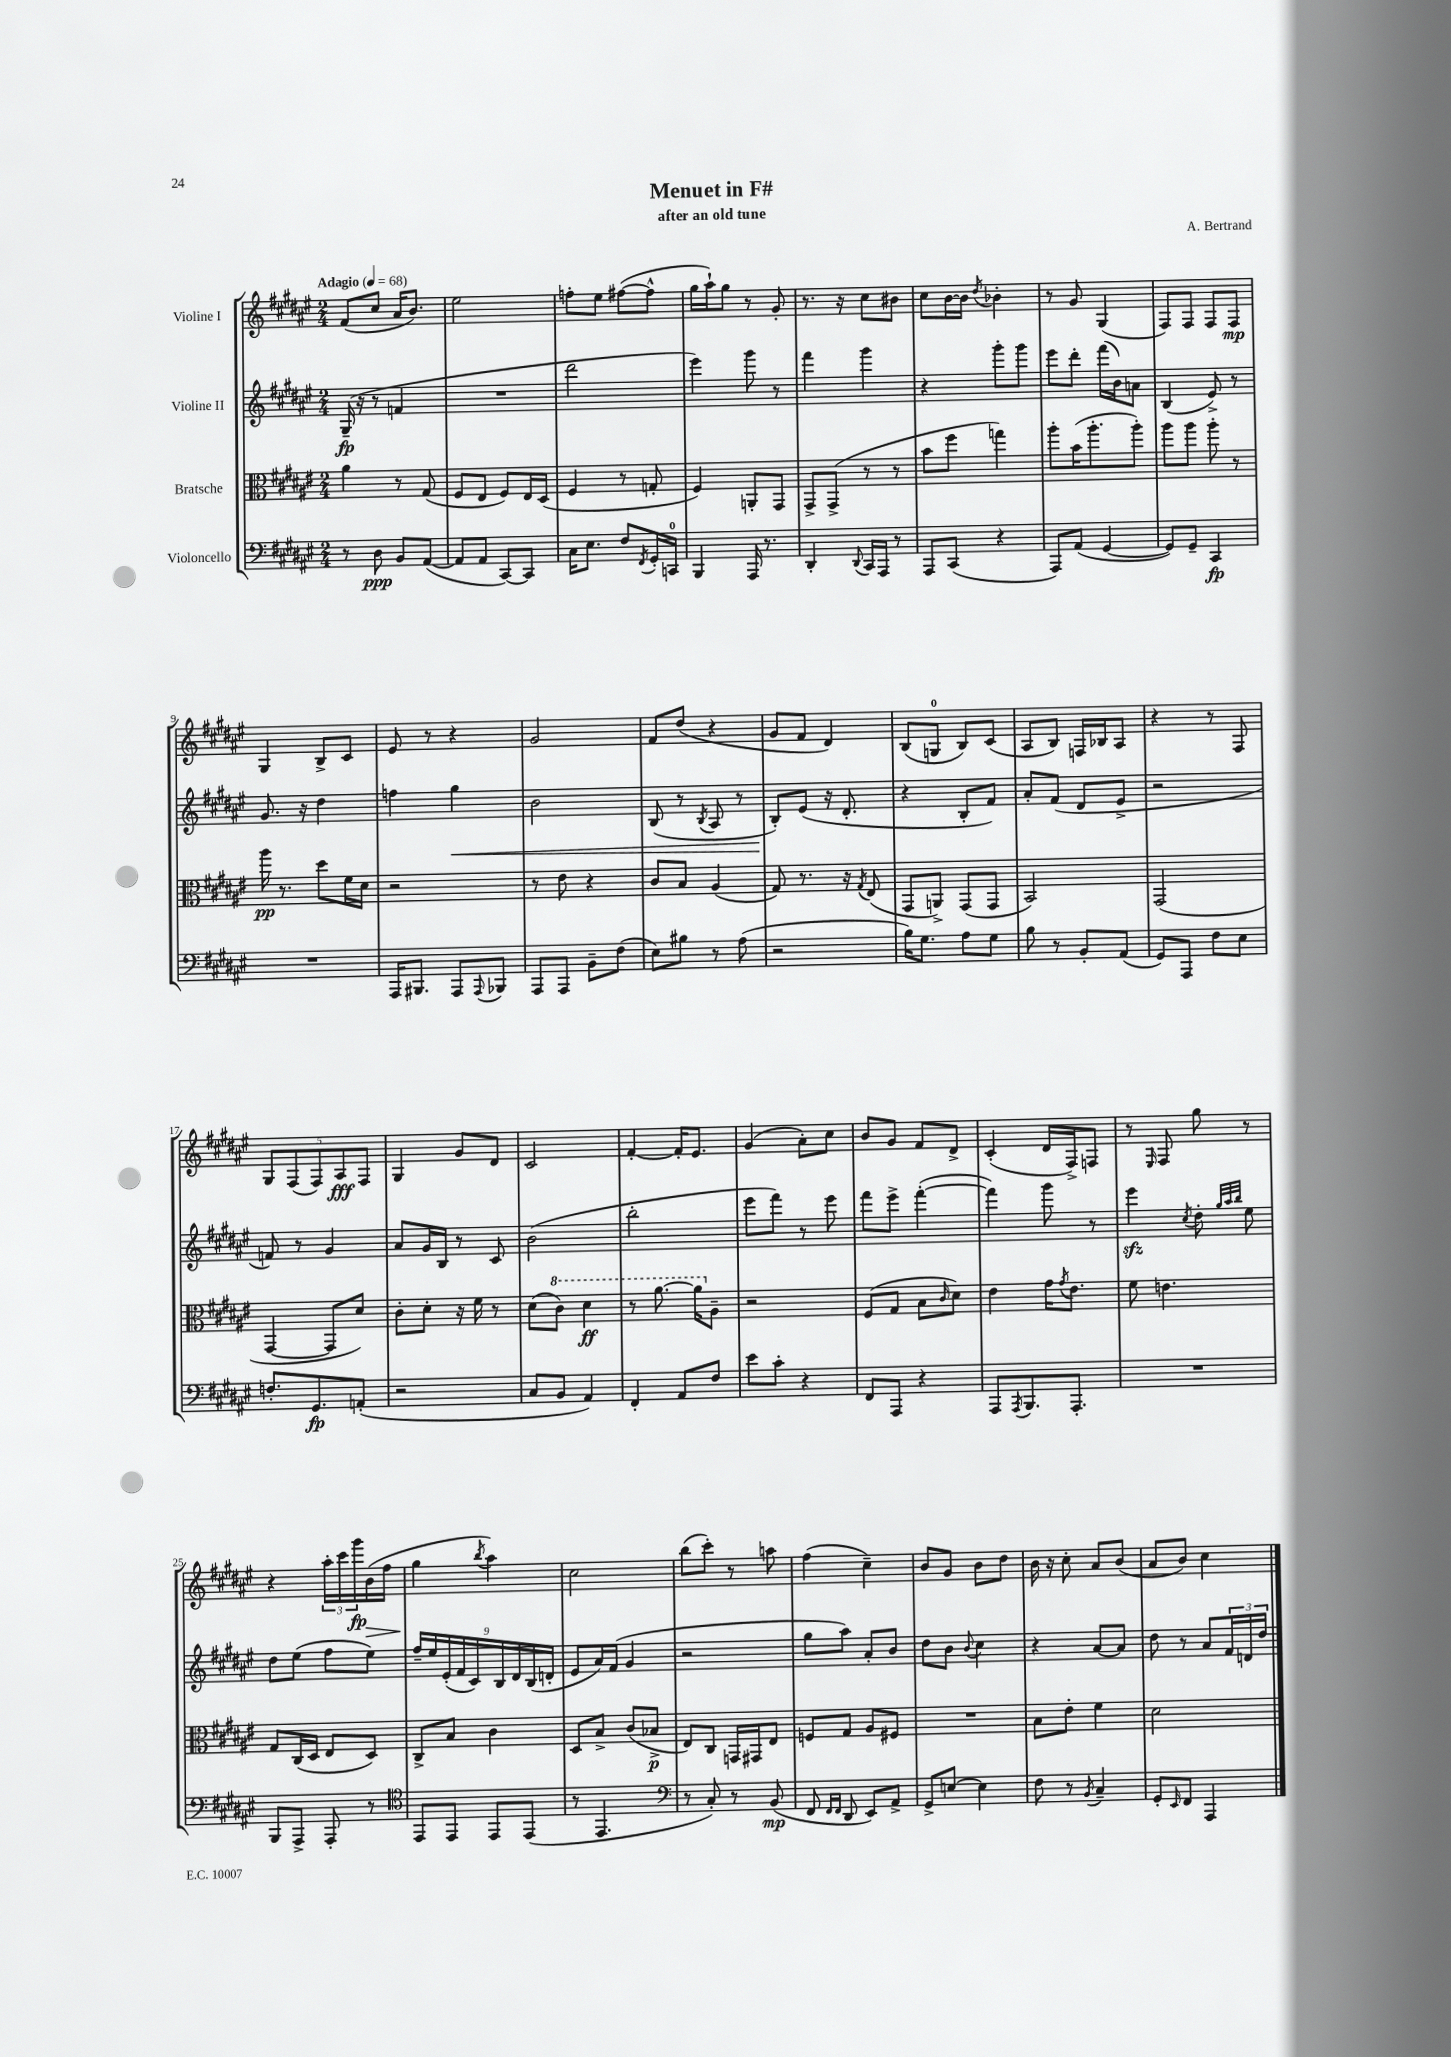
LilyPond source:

\header { title = "Menuet in F#" composer = "A. Bertrand" subtitle = "after an old tune" }
<<
\new StaffGroup <<
\new Staff = "s0" \with { instrumentName = "Violine I" } {
    \clef treble \key fis \major \numericTimeSignature \time 2/4 \tempo "Adagio" 4 = 68
    fis'8( cis''8 ais'16 b'8.) |
    eis''2 |
    f''8-. eis''8 fis''8~( fis''8-^ |
    gis''16 ais''16-!) gis''8 r8 gis'8-. |
    r8. r16 cis''8 bis'8 |
    cis''8 b'16~ b'16 \acciaccatura { dis''8 } bes'4-. |
    r8 gis'8 gis4( |
    fis8) fis8 fis8 fis8\mp |
    gis4 b8-> cis'8 |
    eis'8 r8 r4 |
    gis'2 |
    fis'8 dis''8( r4 |
    gis'8 fis'8 dis'4) |
    b8( g8-0 b8) cis'8( |
    ais8 b8) f16 bes16 ais8 |
    r4 r8 fis8 |
    \tuplet 5/4 { gis8 fis8( fis8) ais8\fff fis8 } |
    gis4 gis'8 dis'8 |
    cis'2 |
    fis'4~-. fis'16-. eis'8. |
    gis'4( ais'8-.) cis''8 |
    b'8 gis'8 fis'8 dis'8-> |
    cis'4-.( dis'16 fis16->) f8 |
    r8 \grace { eis16 } fis8 gis''8 r8 |
    r4 \tuplet 3/2 { ais''16-. cis'''16 gis'''16\fp } b'16\>( fis''16 |
    gis''4\! \acciaccatura { b''8 } ais''4) |
    cis''2 |
    b''8( cis'''8-.) r8 a''8 |
    fis''4( cis''4--) |
    b'8 gis'8 b'8 dis''8 |
    b'16 r16 cis''8-. ais'8 b'8( |
    ais'8 b'8) cis''4 \bar "|." |
}
\new Staff = "s1" \with { instrumentName = "Violine II" } {
    \clef treble \key fis \major \numericTimeSignature \time 2/4
    gis16--\fp( r16 r8 f'4 |
    R2 |
    dis'''2 |
    eis'''4) gis'''8 r8 |
    fis'''4 gis'''4 |
    r4 gis'''8-. gis'''8 |
    eis'''8 dis'''8-. fis'''16( b'16) a'8 |
    b4( eis'8->) r8 |
    gis'8. r16 dis''4 |
    f''4 gis''4\< |
    b'2 |
    b8( r8 \acciaccatura { b8 } ais8 r8 |
    b8-.\!) eis'8( r16 dis'8.-. |
    r4 b8-. fis'8) |
    ais'8-. fis'8( dis'8 eis'8-> |
    r2 |
    f'8) r8 gis'4 |
    ais'8 gis'16 b16 r8 cis'8 |
    b'2( |
    b''2-. |
    eis'''8 fis'''8) r8 eis'''8 |
    fis'''8 eis'''8-> fis'''4~-.( |
    fis'''4) gis'''8 r8 |
    eis'''4\sfz \acciaccatura { cis''8 } dis''8-. \grace { gis''32 ais''32 b''32 } eis''8 |
    dis''8 eis''8( fis''8 eis''8) |
    \tuplet 9/8 { fis''16-- eis''16 eis'16-.( fis'16 cis'16) b16 dis'16 b16( d'16-. } |
    eis'8 ais'16) fis'16( gis'4 |
    r2 |
    gis''8 ais''8) ais'8-. b'8 |
    dis''8 b'8 \appoggiatura { b'8 } cis''4 |
    r4 ais'8~ ais'8 |
    dis''8 r8 ais'8 \tuplet 3/2 { fis'16 d'16 dis''16 } \bar "|." |
}
\new Staff = "s2" \with { instrumentName = "Bratsche" } {
    \clef alto \key fis \major \numericTimeSignature \time 2/4
    ais'4 r8 gis8( |
    fis8 eis8 fis8) eis16 dis16( |
    fis4 r8 g8-. |
    fis4) a,8-. gis,8 |
    gis,8-> gis,8->( r8 r8 |
    b'8 fis''8 g''4) |
    ais''8-. b'16( ais''8.-. ais''8-.) |
    ais''8 ais''8 ais''8-. r8 |
    ais''16\pp r8. dis''8 fis'16 dis'16 |
    r2 |
    r8 eis'8 r4 |
    cis'8 b8 ais4( |
    gis8) r8. r16 \acciaccatura { gis8 } eis8( |
    gis,8 a,8->) gis,8( gis,8 |
    b,2) |
    gis,2( |
    gis,4~ gis,8 dis'8) |
    cis'8-. dis'8-. r16 fis'16 r8 |
    dis'8( \ottava #1 cis''8) dis''4\ff |
    r8 ais''8.~ ais''16 \ottava #0 ais8-- |
    r2 |
    fis8( gis8 b8 \grace { cis'16 } dis'8) |
    eis'4 gis'16 \acciaccatura { gis'8 } eis'8. |
    fis'8 e'4. |
    gis8 cis16( dis16 eis8 dis8) |
    cis8-> b8 cis'4 |
    dis8 b8-> cis'8( bes8->\p |
    eis8) cis8 g,16 gis,16 eis8 |
    f8 gis8 ais8 fis8 |
    R2 |
    b8 eis'8-. fis'4 |
    dis'2 \bar "|." |
}
\new Staff = "s3" \with { instrumentName = "Violoncello" } {
    \clef bass \key fis \major \numericTimeSignature \time 2/4
    r8 dis8\ppp b,8 ais,8~( |
    ais,8 ais,8 cis,8~) cis,8 |
    cis16 eis8. fis8 \acciaccatura { fis,8 } gis,16-. c,16-0 |
    b,,4 ais,,16 r8. |
    dis,4-. \appoggiatura { dis,8 } cis,16 ais,,16 r8 |
    ais,,8 cis,8( r4 |
    ais,,8) ais,8( gis,4~ |
    gis,8) gis,8-- cis,4\fp |
    R2 |
    ais,,16 bis,,8. ais,,8 \appoggiatura { ais,,8 } bes,,8 |
    ais,,8 ais,,8 b,8-- fis8( |
    eis8) bis8 r8 ais8( |
    r2 |
    b16) gis8. ais8 gis8 |
    b8 r8 b,8-. ais,8( |
    gis,8) ais,,8 fis8 eis8 |
    f8.-. gis,8.\fp a,8-.( |
    r2 |
    cis8 b,8 ais,4) |
    fis,4-. ais,8 fis8 |
    eis'8 cis'8-. r4 |
    fis,8 ais,,8 r4 |
    ais,,8 \acciaccatura { ais,,8 } b,,8. ais,,8.-. |
    R2 |
    b,,8 ais,,8-> ais,,8-. r8 |
    \clef tenor eis,8 eis,8 eis,8 eis,8( |
    r8 eis,4. |
    \clef bass r8 cis8-.) r8 b,8\mp( |
    fis,8 \grace { fis,16 fis,16 } dis,8 eis,8) ais,8-> |
    gis,8-> e8~ e4 |
    fis8 r8 \acciaccatura { b,8 } cis4-- |
    gis,8-. \grace { eis,16 } fis,8 ais,,4 \bar "|." |
}
>>
>>
